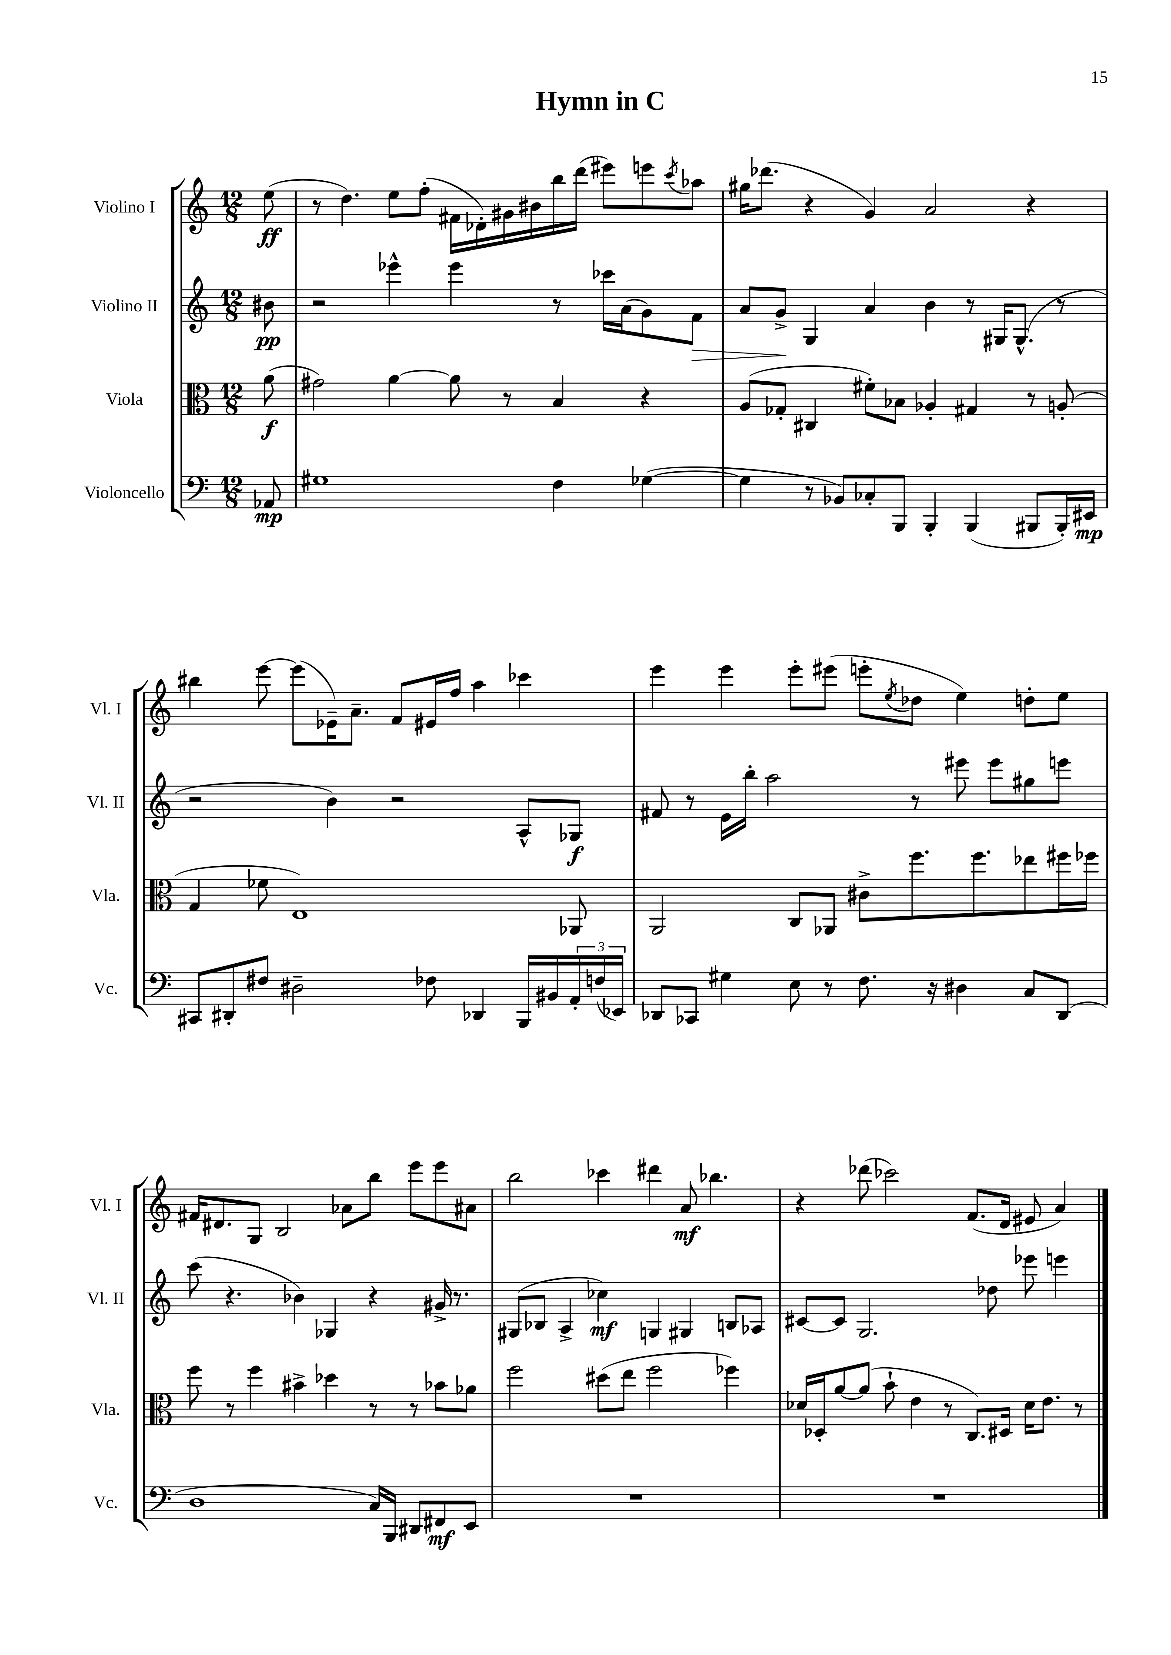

**kern	**kern	**kern	**kern
*staff4	*staff3	*staff2	*staff1
*clefF4	*clefC3	*clefG2	*clefG2
*k[]	*k[]	*k[]	*k[]
*M12/8	*M12/8	*M12/8	*M12/8
8AA-	(8a	8b#	(8ee
=	=	=	=
1G#	2g#)	2r	8r
.	.	.	4.dd)
.	[4a	4eee-^^	8ee
.	.	.	(8ff'
.	8a]	4eee-	16f#
.	.	.	16d-')
.	8r	.	16g#
.	.	.	16b#
4F	4B	8r	16bb
.	.	.	(16ddd
.	.	16ccc-	8eee#)
.	.	(16a	.
([4G-	4r	8g)	8eee
.	.	.	8qccc
.	.	8f	8aa-
=	=	=	=
4G-]	(8A	8a	16gg#
.	.	.	(8.ddd-
.	8G-'	8g^	.
8r	4C#	4G	4r
8BB-)	.	.	.
8C-'	8f#')	4a	4g)
8BBB	8B-	.	.
4BBB'	4A-'	4b	2a
(4BBB	4G#	8r	.
.	.	16G#	.
.	.	(8.G#^^	.
8BBB#	8r	.	4r
16BBB#')	(8A'	8r	.
16EE#	.	.	.
=	=	=	=
8CC#	4G	2r	4bb#
8DD#'	.	.	.
8F#	8f-	.	[8eee
2D#~	1E)	.	(8eee]
.	.	4b)	16e-~)
.	.	.	8.a~
.	.	2r	8f
8F-	.	.	16e#
.	.	.	16ff
4DD-	.	.	4aa
16BBB	.	8A^^	4ccc-
16BB#	.	.	.
24AA'	8AA-	8G-	.
(24F	.	.	.
24EE-)	.	.	.
=	=	=	=
8DD-	2AA	8f#	4eee
8CC-	.	8r	.
4G#	.	16e	4eee
.	.	16bb'	.
.	.	2aa	.
8E	8C	.	8eee'
8r	8AA-	.	(8eee#
8.F	8c#^	.	8eee'
.	.	.	8qee
.	8.ff	8r	8dd-
16r	.	.	.
4D#	.	8eee#	4ee)
.	8.ff	.	.
.	.	8eee#	.
8C	8ee-	8gg#	8dd'
(8DD-	16ff#	8eee	8ee
.	16ff-	.	.
=	=	=	=
1D	8ff	(8ccc	16f#
.	.	.	8.d#
.	8r	4.r	.
.	4ff	.	8G
.	.	.	2B
.	4b#^	4b-)	.
.	4dd-	4G-	.
.	.	.	8a-
16C)	8r	4r	8bb
16BBB	.	.	.
8DD#	8r	.	8eee
8FF#	8b-	16g#^	8eee
.	.	8.r	.
8EE	8a-	.	8a#
=	=	=	=
1.r	2ff	(8G#	2bb
.	.	8B-	.
.	.	4A^	.
.	(8dd#	4cc-)	4ccc-
.	8ee	.	.
.	2ff	4G	4ddd#
.	.	4G#	8a
.	.	.	4.bb-
.	4ff-)	8B	.
.	.	8A-	.
=	=	=	=
1.r	16d-	[8c#	4r
.	16D-'	.	.
.	[8a	8c#]	.
.	(8a]	2.G	(8ddd-
.	8b`	.	2ccc-)
.	4e	.	.
.	8r	.	.
.	8.C)	.	(8.f
.	.	8dd-	.
.	16D#	.	16d
.	16d-	8eee-	8e#
.	8.e	.	.
.	.	4eee	4a)
.	8r	.	.
==	==	==	==
*-	*-	*-	*-
